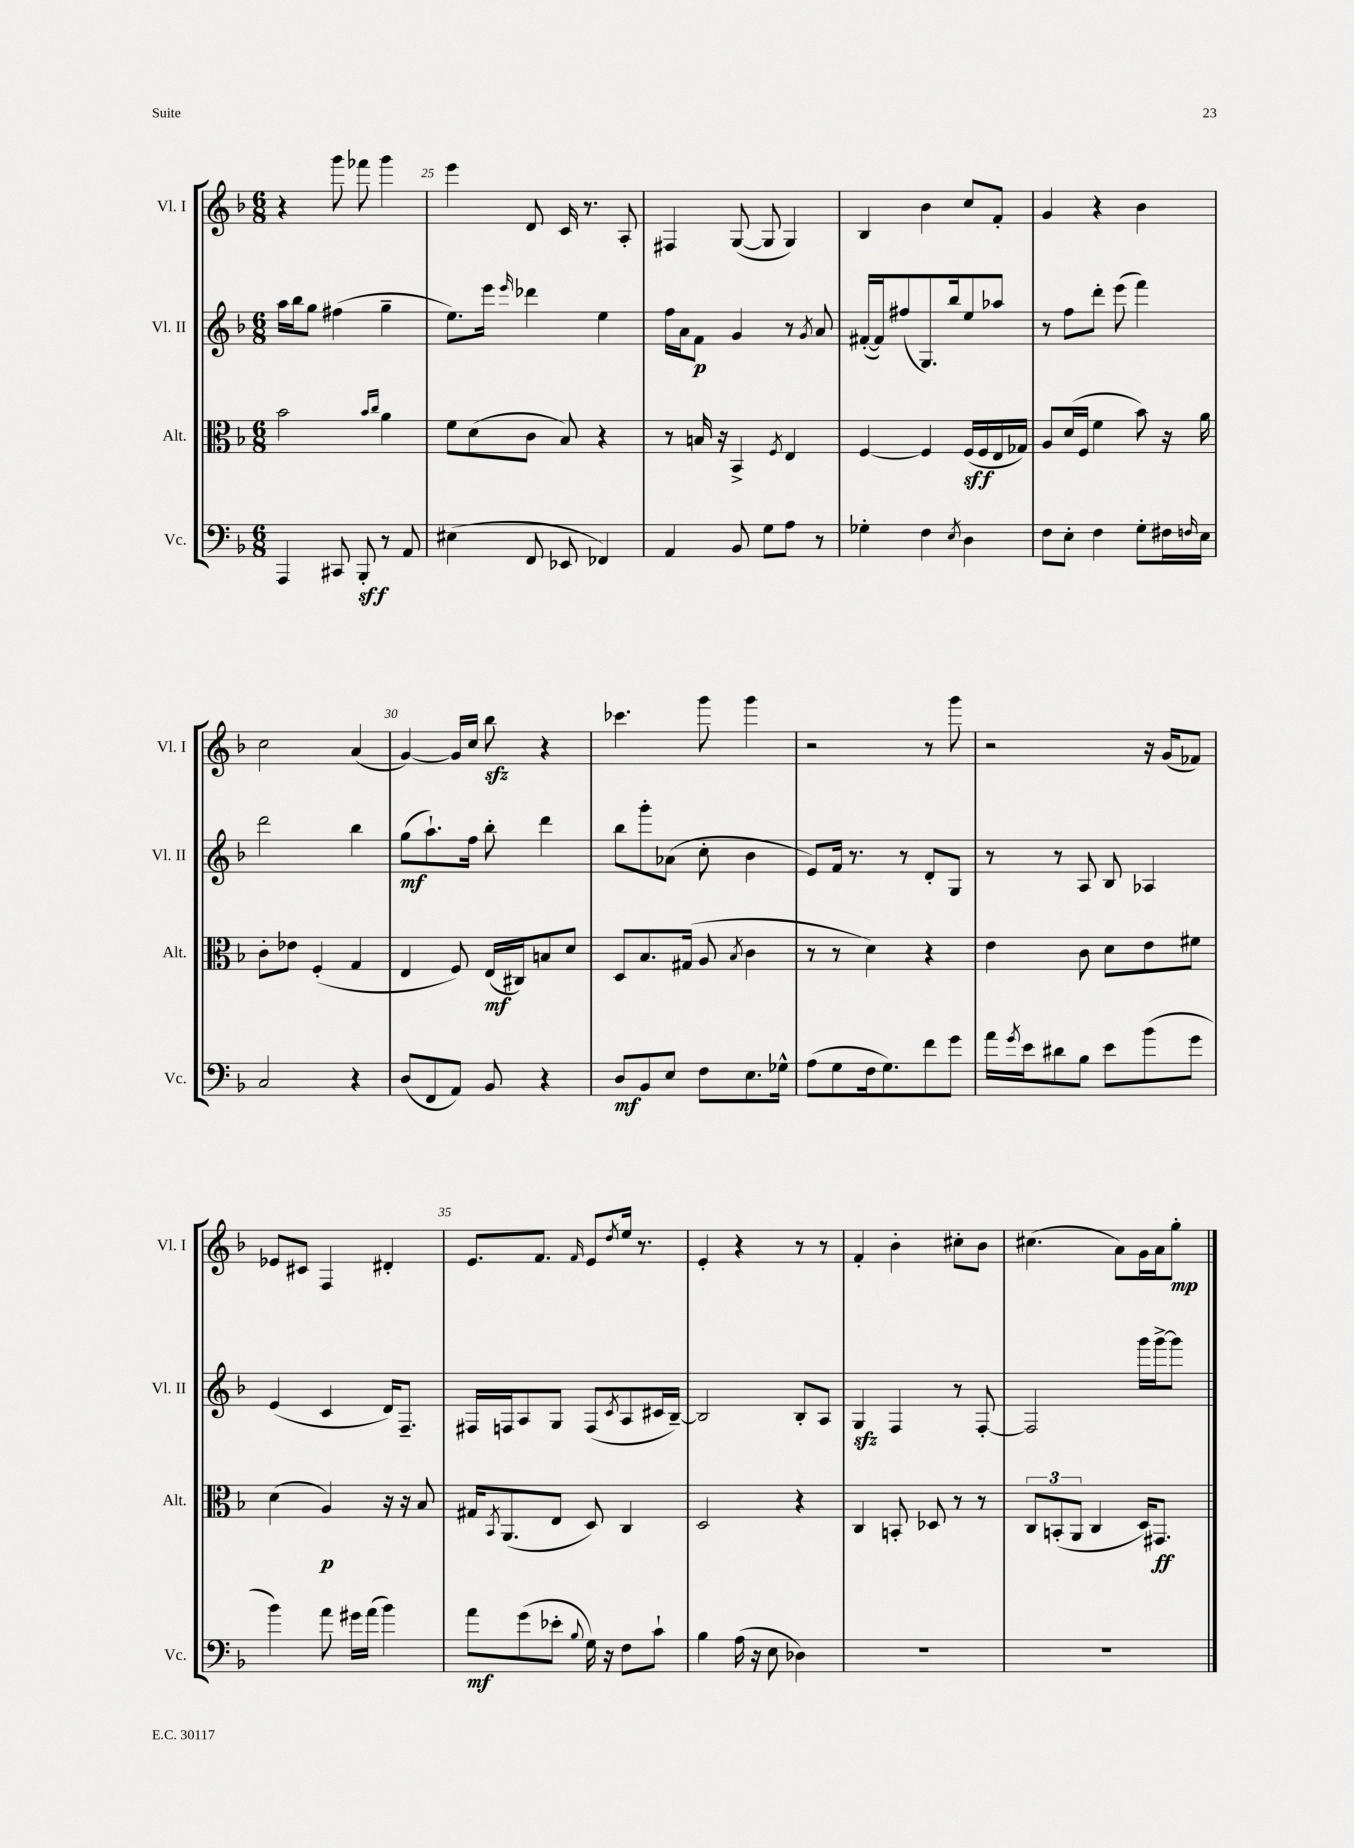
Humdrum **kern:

**kern	**dynam	**kern	**dynam	**kern	**dynam	**kern	**dynam
*part4	*part4	*part3	*part3	*part2	*part2	*part1	*part1
*staff4	*staff4	*staff3	*staff3	*staff2	*staff2	*staff1	*staff1
*I"Vc.	*	*I"Alt.	*	*I"Vl. II	*	*I"Vl. I	*
*I'Vc.	*	*I'Alt.	*	*I'Vl. II	*	*I'Vl. I	*
*clefF4	*	*clefC3	*	*clefG2	*	*clefG2	*
*k[b-]	*	*k[b-]	*	*k[b-]	*	*k[b-]	*
*M6/8	*	*M6/8	*	*M6/8	*	*M6/8	*
=24	=24	=24	=24	=24	=24	=24	=24
4AAA/	.	2b-\	.	16aa\LL	.	4r	.
.	.	.	.	16bb-\J	.	.	.
.	.	.	.	8gg\J	.	.	.
8CC#X/	.	.	.	(4ff#X\	.	8ggg\	.
8BBB-'/	sff	.	.	.	.	8fff-X\	.
.	.	16qqb-/LL	.	.	.	.	.
.	.	16qqcc/JJ	.	.	.	.	.
8r	.	4a\	.	4gg~\	.	4ggg\	.
8AA/	.	.	.	.	.	.	.
=25	=25	=25	=25	=25	=25	=25	=25
(4E#X\	.	8f\L	.	8.ee\L)	.	4eee\	.
.	.	(8d\	.	.	.	.	.
.	.	.	.	16eee\Jk	.	.	.
.	.	.	.	16qqeee/	.	.	.
8FF/	.	8c\J	.	4ddd-X\	.	8d/	.
8EE-X/	.	8B-/)	.	.	.	16c/	.
.	.	.	.	.	.	8.r	.
4FF-X/)	.	4r	.	4ee\	.	.	.
.	.	.	.	.	.	8A'/	.
=26	=26	=26	=26	=26	=26	=26	=26
4AA/	.	8r	.	16ff\LL	.	4F#X/	.
.	.	.	.	16a\J	.	.	.
.	.	16Bn/	.	8f\J	p	.	.
.	.	16r	.	.	.	.	.
8BB-/	.	4BB-^/	.	4g/	.	([8G/	.
8G\L	.	.	.	.	.	8G/]	.
.	.	8qF/	.	.	.	.	.
8A\J	.	4E/	.	8r	.	4G/)	.
.	.	.	.	8qg/	.	.	.
8r	.	.	.	8a/	.	.	.
=27	=27	=27	=27	=27	=27	=27	=27
4G-X'\	.	[4F/	.	([16f#X'/LL	.	4B-/	.
.	.	.	.	16f#/J])	.	.	.
.	.	.	.	(8ff#X/	.	.	.
4F\	.	4F/]	.	8.G/)	.	4b-\	.
.	.	.	.	16bb-/k	.	.	.
8qE/	.	.	.	.	.	.	.
4D\	.	(16F/LL	sff	8ee/	.	8cc/L	.
.	.	16F/	.	.	.	.	.
.	.	16E/	.	8aa-X/J	.	8f'/J	.
.	.	16G-X/JJ)	.	.	.	.	.
=28	=28	=28	=28	=28	=28	=28	=28
8F\L	.	8A/L	.	8r	.	4g/	.
8E'\J	.	(16d/L	.	8ff\L	.	.	.
.	.	16F/JJ	.	.	.	.	.
4F\	.	4f\	.	8ddd'\J	.	4r	.
.	.	.	.	(8eee\	.	.	.
8G'\L	.	8b-\)	.	4fff\)	.	4b-\	.
16F#X\L	.	16r	.	.	.	.	.
16qqFn/	.	.	.	.	.	.	.
16E\JJ	.	16a\	.	.	.	.	.
!!LO:LB:g=z
=29	=29	=29	=29	=29	=29	=29	=29
2C/	.	8c'\L	.	2ddd\	.	2cc\	.
.	.	8e-X\J	.	.	.	.	.
.	.	(4F'/	.	.	.	.	.
4r	.	4G/	.	4bb-\	.	(4a/	.
=30	=30	=30	=30	=30	=30	=30	=30
(8D/L	.	4E/	.	(8gg\L	mf	[4g/)	.
8FF/	.	.	.	8.aa`\)	.	.	.
8AA/J)	.	8F/)	.	.	.	16g/LL]	.
.	.	.	.	16ff\Jk	.	16cc/JJ	.
8BB-/	.	(16E/LL	mf	8bb-'\	.	8bb-zz\	.
.	.	16C#X/J)	.	.	.	.	.
4r	.	8Bn/	.	4ddd\	.	4r	.
.	.	8d/J	.	.	.	.	.
=31	=31	=31	=31	=31	=31	=31	=31
8D/L	mf	8D/L	.	8bb-\L	.	4.ccc-X\	.
8BB-/	.	8.B-/	.	8ggg'\	.	.	.
8E/J	.	.	.	(8a-X\J	.	.	.
.	.	(16G#X/Jk	.	.	.	.	.
8F\L	.	8A/	.	8cc'\	.	8ggg\	.
.	.	8qB-/	.	.	.	.	.
8.E\	.	4c\	.	4b-\	.	4ggg\	.
16G-X^^\Jk	.	.	.	.	.	.	.
=32	=32	=32	=32	=32	=32	=32	=32
(8A\L	.	8r	.	8e/L)	.	2r	.
8G\	.	8r	.	16f/Jk	.	.	.
.	.	.	.	8.r	.	.	.
16F\k	.	4d\)	.	.	.	.	.
8.G\)	.	.	.	.	.	.	.
.	.	.	.	8r	.	.	.
8f\	.	4r	.	8d'/L	.	8r	.
8g\J	.	.	.	8G/J	.	8ggg\	.
=33	=33	=33	=33	=33	=33	=33	=33
16a\LL	.	4e\	.	8r	.	2r	.
8qg/	.	.	.	.	.	.	.
16e\J	.	.	.	.	.	.	.
8d#X\	.	.	.	8r	.	.	.
8B-\J	.	8c\	.	8A/	.	.	.
8e\L	.	8d\L	.	8B-/	.	.	.
(8b-\	.	8e\	.	4A-X/	.	16r	.
.	.	.	.	.	.	(16g/KL	.
8g\J	.	8f#X\J	.	.	.	8f-X/J)	.
!!LO:LB:g=z
=34	=34	=34	=34	=34	=34	=34	=34
4b-\)	.	(4d\	.	(4e/	.	8e-X/L	.
.	.	.	.	.	.	8c#X/J	.
8a\	.	4A/)	p	4c/	.	4F/	.
16g#X\LL	.	.	.	.	.	.	.
(16a\JJ	.	.	.	.	.	.	.
4b-\)	.	16r	.	16d/KL)	.	4d#X'/	.
.	.	16r	.	8.F~/J	.	.	.
.	.	8B-/	.	.	.	.	.
=35	=35	=35	=35	=35	=35	=35	=35
8a\L	mf	16G#X/KL	.	16F#X/LL	.	8.e/L	.
.	.	8qBB-/	.	.	.	.	.
.	.	(8.AA/	.	16Fn/J	.	.	.
(8g\	.	.	.	8A/	.	.	.
.	.	.	.	.	.	8.f/J	.
8e-X'\J	.	8E/J	.	8G/J	.	.	.
8qqB-/	.	.	.	.	.	16qqf/	.
16G\)	.	8D/)	.	(8F/L	.	8e/L	.
16r	.	.	.	.	.	.	.
.	.	.	.	8qc/	.	8qdd/	.
8F\L	.	4C/	.	8A/	.	16ee/Jk	.
.	.	.	.	.	.	8.r	.
8c`\J	.	.	.	16c#X/L	.	.	.
.	.	.	.	[16B-~/JJ)	.	.	.
=36	=36	=36	=36	=36	=36	=36	=36
4B-\	.	2D/	.	2B-/]	.	4e'/	.
(16A\	.	.	.	.	.	4r	.
16r	.	.	.	.	.	.	.
8E\	.	.	.	.	.	.	.
4D-X\)	.	4r	.	8B-'/L	.	8r	.
.	.	.	.	8A/J	.	8r	.
=37	=37	=37	=37	=37	=37	=37	=37
2.r	.	4C/	.	4Gzz/	.	4f'/	.
.	.	8BBn'/	.	4F/	.	4b-'\	.
.	.	8D-X/	.	.	.	.	.
.	.	8r	.	8r	.	8cc#X'\L	.
.	.	8r	.	[8F'/	.	8b-\J	.
=38	=38	=38	=38	=38	=38	=38	=38
2.r	.	12C/L	.	2F/]	.	(4.cc#X\	.
.	.	(12BBn'/	.	.	.	.	.
.	.	12AA/J	.	.	.	.	.
.	.	4C/	.	.	.	.	.
.	.	.	.	.	.	8a\L)	.
.	.	16D/KL)	.	16ggg\LL	.	16g\L	.
.	.	8.GG#X/J	ff	[16ggg^\J	.	16a\J	.
.	.	.	.	8ggg\J]	.	8gg'\J	mp
==	==	==	==	==	==	==	==
*-	*-	*-	*-	*-	*-	*-	*-
